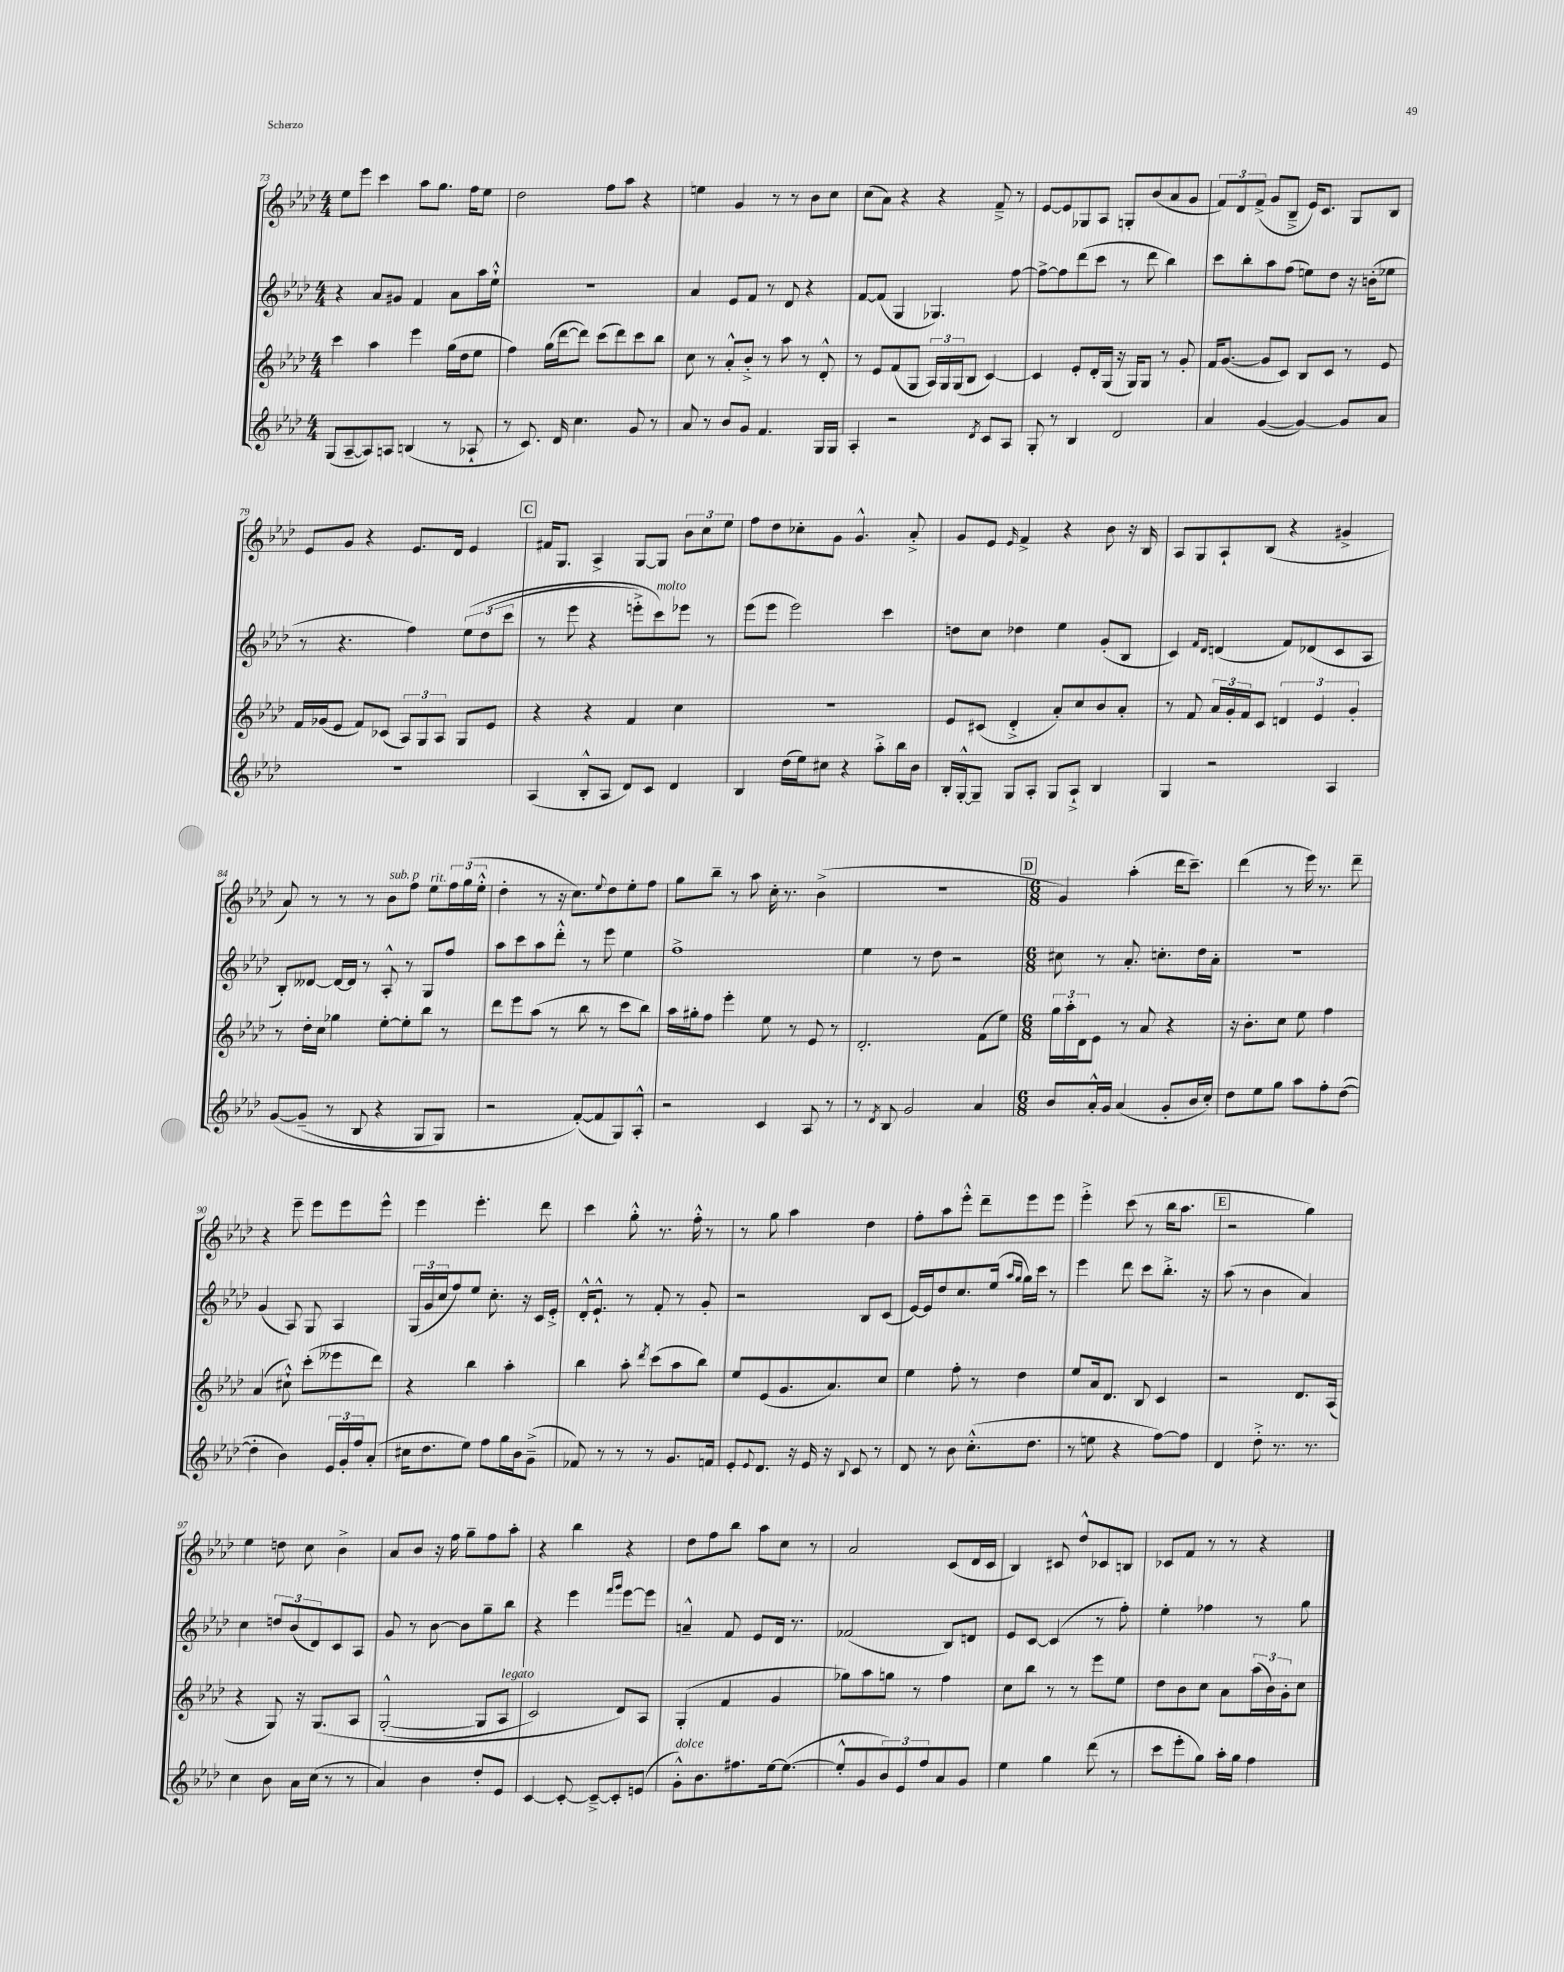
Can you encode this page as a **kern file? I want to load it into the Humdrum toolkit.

**kern	**kern	**kern	**kern
*staff4	*staff3	*staff2	*staff1
*clefG2	*clefG2	*clefG2	*clefG2
*k[b-e-a-d-]	*k[b-e-a-d-]	*k[b-e-a-d-]	*k[b-e-a-d-]
*M4/4	*M4/4	*M4/4	*M4/4
(8G	4ccc	4r	8ee-
[8A-~	.	.	8eee-
8A-])	4aa-	8a-	4ccc
8A	.	8g#	.
(4B	4eee-	4f	8aa-
.	.	.	8.gg
8r	(16gg	8a-	.
.	16dd-	.	16ff
8A-`	8ee-	16aa-	8ee-
.	.	16ee-`^^	.
=	=	=	=
8r	4ff)	1r	2dd-
8.c)	.	.	.
.	(16gg	.	.
16d-	[16ddd-	.	.
4.cc	8ddd-])	.	.
.	(8ccc	.	8ff
.	8ddd-)	.	8aa-
8g	8ccc	.	4r
8r	8bb-	.	.
=	=	=	=
8a-	8cc	4a-	4ee
8r	8r	.	.
8b-	8a-'^^	8e-	4g
8g	8b-'^	8f	.
4.f	8r	8r	8r
.	8aa-	8d-	8r
.	8r	4r	8b-
16G	8d-'^^	.	8cc
16G	.	.	.
=	=	=	=
4A-'	8r	[8f	(8cc
.	8e-	(8f]	8a-)
2r	(8f	4G	4r
.	8G	.	.
.	24A-)	4.G-)	4r
.	24G	.	.
.	(24G	.	.
.	8B-	.	.
8qd-	.	.	.
8c	[4c)	.	8f~^
8A-	.	[8ff	8r
=	=	=	=
8G'	4c]	8ff^_	[8e-
8r	.	8ff]	8e-]
4B-	8e-'	(8ddd-	8G-
.	16d-'	8ccc	8A-
.	(16G	.	.
2d-	16r	8r	8G'
.	16G)	.	.
.	8G	8ddd-	(8b-
.	8r	4bb-)	8a-
.	8g'	.	8g
=	=	=	=
4a-	16f	8ccc	12f)
.	([8.g	.	.
.	.	.	12d-
.	.	8bb-'	.
.	.	.	(12f^
([4g	8g]	8aa-	8g
.	8c)	(8ff	8B-~^
4g_)	8B-	8ee)	16e-)
.	.	.	8.c
.	8c	8dd-	.
8g]	8r	16r	8G
.	.	(16b'	.
8a-	8e-	8ee-	8B-
=	=	=	=
1r	16f	8r	8e-
.	(16g-	.	.
.	8e-	4.r	8g
.	8f)	.	4r
.	(8c-	.	.
.	12A-)	4ff)	8.e-
.	12G	.	.
.	12A-	.	.
.	.	.	16d-
.	8G	&(12ee-	4e-
.	.	(12dd-	.
.	8e-	.	.
.	.	12ccc	.
=	=	=	=
(4A-	4r	8r	16f#
.	.	.	8.G
.	.	8eee-	.
8B-'^^	4r	4r	4A-^
8A-	.	.	.
8d-)	4f	8eee'^)	[8G
8c	.	8ccc&)	8G]
4d-	4cc	8eee-	12b-
.	.	.	12cc
.	.	8r	.
.	.	.	12ee-
=	=	=	=
4B-	1r	(8eee-	8ff
.	.	8eee-	8dd-
(16dd-	.	2eee-)	8cc-'
16ee-)	.	.	.
8cc#	.	.	8g
4r	.	.	4.g^^
8aa-'^	.	4ccc	.
16bb-	.	.	8a-'^
16b-	.	.	.
=	=	=	=
16B-'	8e-	8dd	8g
[16G'^^	.	.	.
8G~]	(8c#	8cc	8e-
.	.	.	16qqe-
8G	4d-'^	4dd-	4f^
8A-'	.	.	.
8G	8a-')	4ee-	4r
8A-`^	8cc	.	.
4B-	8b-	(8g'	8b-
.	8a-'	8B-	16r
.	.	.	16B-
=	=	=	=
4G	8r	4c)	8A-
.	8f	.	8G
.	.	16qqf	.
.	.	16qqd-	.
2r	24a-	(4d	8A-`
.	24g'	.	.
.	24f	.	.
.	8c	.	(8B-
.	6d	8f)	4r
.	.	(8d-	.
.	6e-	.	.
4A-	.	8c	4g#^
.	6g'	.	.
.	.	8A-	.
=	=	=	=
&([8g	8r	8B-')	8a-)
(8g~]	16dd-'	[8d--	8r
.	16cc	.	.
8r	4gg-	16d--_	8r
.	.	16d--]	.
8B-	.	8r	8r
4r	[8ee-'	8A-'^^	8b-
.	8ee-']	8r	8ff
8G	8bb-	8G	8ee-
8G)	8r	8ff	24ff
.	.	.	(24gg
.	.	.	24ee-'^^
=	=	=	=
2r	8ddd-	8aa-	4dd-'
.	8eee-	8ccc	.
.	(8aa-	8aa-	8r
.	8r	8ddd-'^^	16r
.	.	.	8.cc)
([8f'&)	8bb-	8r	.
.	.	.	8qqee-
8f]	8r	8eee-	8dd-
8G)	8ccc	4ee-	8ee-'
8A-'^^	8bb-)	.	8ff
=	=	=	=
2r	16aa-	1ff^	8gg
.	16gg#'	.	.
.	8ff	.	8bb-~
.	4eee-'	.	8r
.	.	.	8aa-
4c	8ee-	.	16cc'
.	.	.	8.r
.	8r	.	.
8A-	8e-	.	(4b-^
8r	8r	.	.
=	=	=	=
8r	2.d-'	4ee-	1r
8qd-	.	.	.
8B-	.	.	.
2g	.	8r	.
.	.	8dd-	.
.	.	2r	.
4a-	(8f	.	.
.	8ee-)	.	.
=	=	=	=
*M6/8	*M6/8	*M6/8	*M6/8
8b-	24gg	8cc#	4g)
.	24aa-'	.	.
.	24d-	.	.
16a-'^^	8e-	8r	.
16g	.	.	.
(4a-	8r	8.a-'	(4aa-'
.	8a-	.	.
.	.	8.cc'	.
8g'	4r	.	16ddd-
.	.	.	8.ccc~)
16b-	.	16dd-	.
16cc')	.	16a-'	.
=	=	=	=
8dd-	16r	2.r	(4ddd-
.	8.b-'	.	.
8ee-	.	.	.
8gg	8cc	.	8r
8aa-	8ee-	.	16eee-)
.	.	.	8.r
8ff'	4ff	.	.
([8dd-	.	.	8ddd-~
=	=	=	=
4dd-']	(4a-	(4g	4r
4b-)	8cc#`^^)	8A-)	8eee-~
.	(8ccc'	8G	8eee-
24e-	8eee--	4A-	8eee-
24g'	.	.	.
24ff	.	.	.
(8a-'	8ddd-)	.	8eee-^^
=	=	=	=
16cc#	4r	(24G	4eee-
.	.	24g	.
8.dd-	.	.	.
.	.	24cc	.
.	.	8ff)	.
8ee-)	4bb-	8ee-	4.eee-'
8ff	.	8.cc'	.
16gg	4aa-'	.	.
16b-	.	16r	.
(8g~^	.	16c	8ddd-
.	.	16e-'^	.
=	=	=	=
8f-)	4bb-	16d-'^^	4ccc
.	.	8.e-`^^	.
8r	.	.	.
8r	8aa-'	8r	8gg'^^
.	8qddd-	.	.
8r	(8ccc	8f'	8.r
8.g	8aa-	8r	.
.	.	.	16ff'^^
.	8bb-)	8g'	8r
16f	.	.	.
=	=	=	=
8e-'	8ee-	2r	8r
8qqe-	.	.	.
8.d-	(8e-	.	8gg
.	8.g	.	4aa-
16r	.	.	.
16e-	.	.	.
16r	8.a-)	.	.
8qqB-	.	.	.
8c	.	8B-	4dd-
8r	8cc	(8c	.
=	=	=	=
8d-	4ee-	[16e-)	8ff'
.	.	16e-]	.
8r	.	8dd-	8aa-
8b-	8ff'	8.cc	8eee-'^^
(8.cc'^^	8r	.	8ddd-~
.	.	(16ee-	.
.	.	16qqaa-	.
.	.	16qqgg	.
.	4dd-	16gg)	8eee-
8.dd-	.	16ccc	.
.	.	8r	8eee-
=	=	=	=
8r	8ee-	4eee-	4eee-'^
8ee	16a-	.	.
.	8.d-	.	.
4r	.	8ddd-	(8ccc
.	8B-	8ccc	8r
[8ff)	4c	8.bb-'^	16bb-
.	.	.	8.aa-
8ff]	.	.	.
.	.	16r	.
=	=	=	=
4d-	2r	(8aa-	2r
.	.	8r	.
8dd-'^	.	4b-	.
8.r	.	.	.
.	8.d-	4a-)	4gg)
8.r	.	.	.
.	(16A-	.	.
=	=	=	=
4cc	4r	4cc	4ee-
8b-	8G)	12dd	8dd
.	.	(12b-	.
16a-	16r	.	8cc
.	.	12d-)	.
(16cc	&(8.G	.	.
8r	.	8c	4b-^
8r	8A-	8A-	.
=	=	=	=
4a-)	([2G'^^	8g	8a-
.	.	8r	8b-
4b-	.	[8b-	16r
.	.	.	16ff
.	.	8b-]	8gg~
8dd-'	8G]	8gg~	8ff
8e-	8A-	8bb-	8aa-'
=	=	=	=
[4c	2c)	4r	4r
8c'_	.	4eee-	4bb-
8c~^_	.	.	.
.	.	16qqfff	.
.	.	16qqggg	.
8c']	8d-&)	[8eee-	4r
(8e	8A-	8eee-]	.
=	=	=	=
8g'^^)	(4G'	4a~^^	8dd-
8.b-	.	.	8ff
.	4f	8f	8bb-
8.ff#	.	.	.
.	.	8e-	8aa-
[16ee-	4g	16d-	8cc
(8.ee-_	.	8.r	.
.	.	.	8r
=	=	=	=
8ee-'^^]	8gg-)	(2f-	2a-
8g	8aa-	.	.
12b-)	8gg	.	.
12e-	.	.	.
.	8r	.	.
12ff	.	.	.
8a-	4ff	8B-)	(8c
8g	.	8d	16d-
.	.	.	16c
=	=	=	=
4ee-	8cc	8e-	4B-)
.	8bb-	[8c	.
4gg	8r	(4c]	8c#
.	8r	.	8dd-^^
(8ddd-	8eee-	8r	8c-
8r	8ee-	8ff')	8B
=	=	=	=
8ccc	8dd-	4ee-'	8c-
8eee-'	8b-	.	8f
8gg)	8cc	4ff-	8r
16aa-'	8a-	.	8r
16gg	.	.	.
4ff	(24aa-	8r	4r
.	24b-)	.	.
.	24g'	.	.
.	8cc	8gg	.
==	==	==	==
*-	*-	*-	*-
